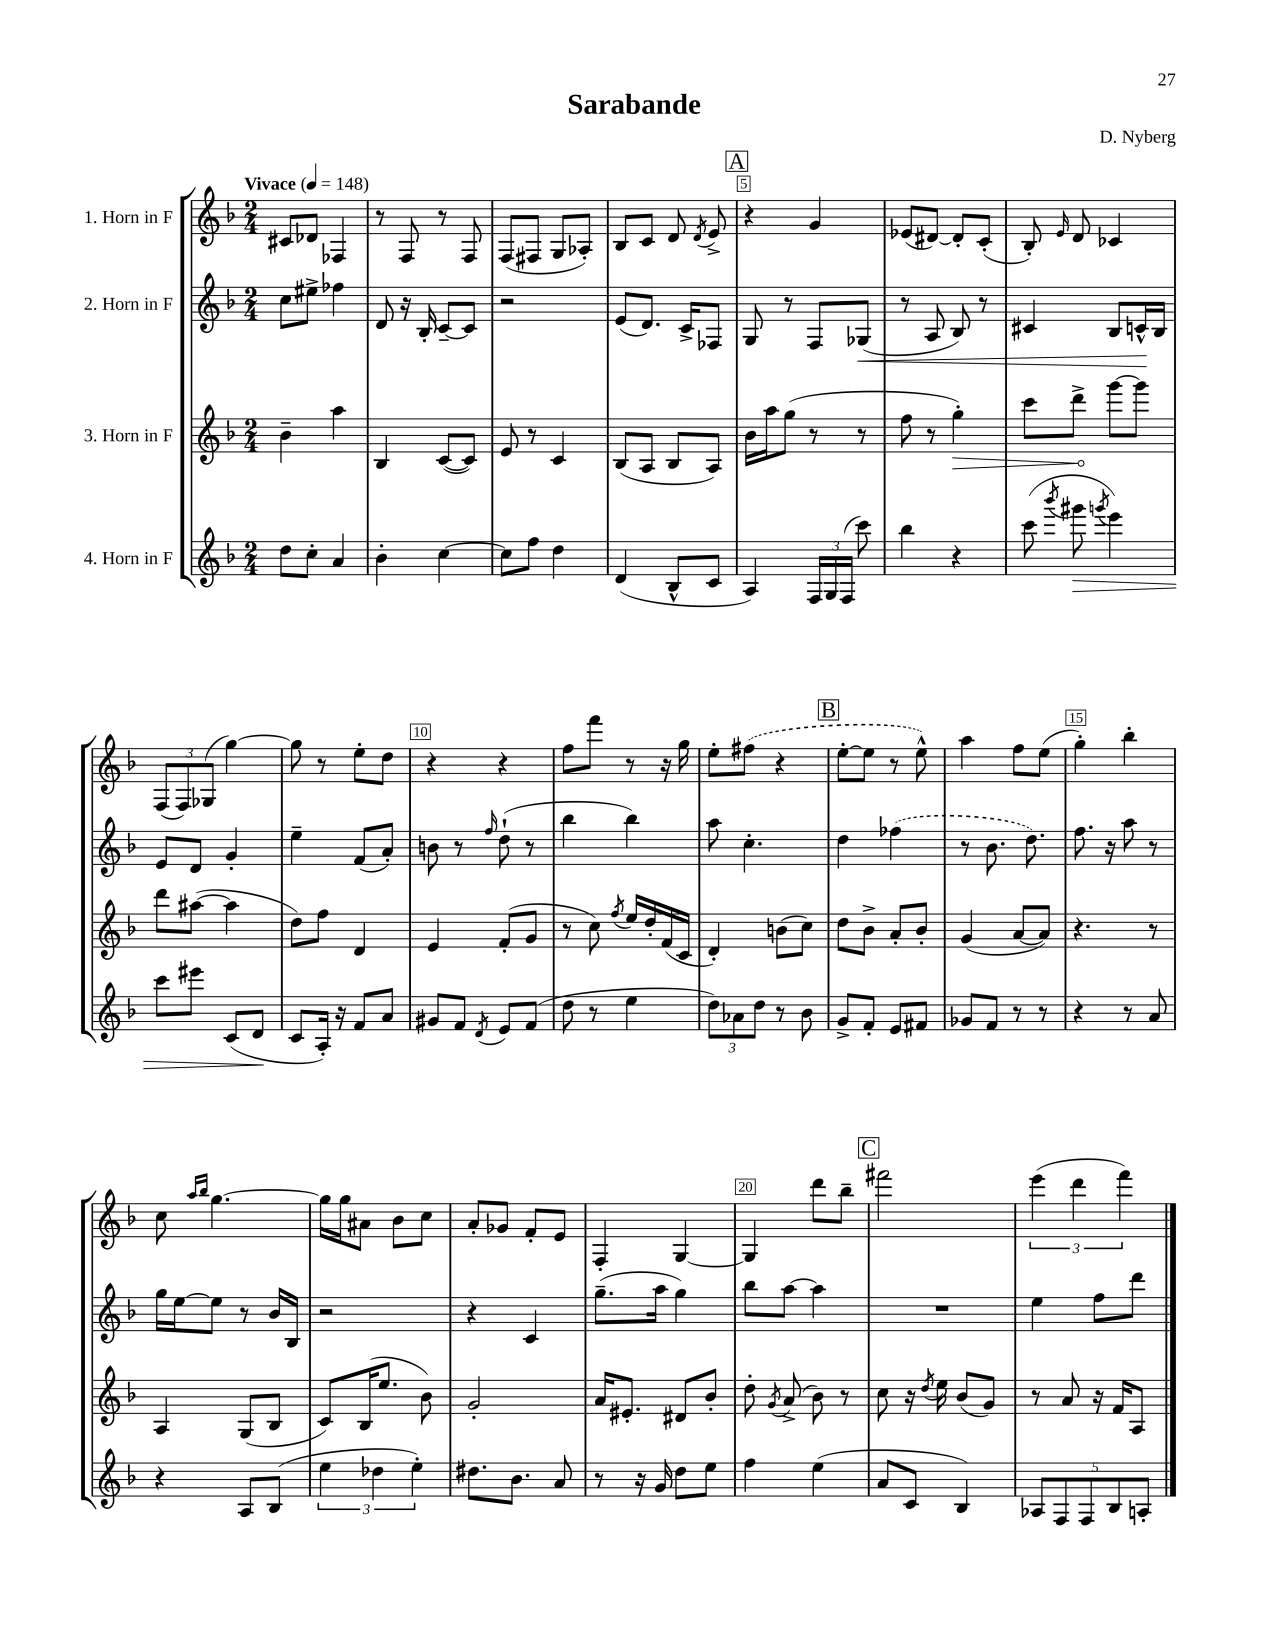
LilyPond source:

\header { title = "Sarabande" composer = "D. Nyberg" }
<<
\new StaffGroup <<
\new Staff = "s0" \with { instrumentName = "1. Horn in F" } {
    \clef treble \key f \major \numericTimeSignature \time 2/4 \tempo "Vivace" 4 = 148
    \autoBeamOff cis'8[ des'8] fes4 |
    r8 f8 r8 f8 |
    f8[( fis8] g8[ aes8]-.) |
    bes8[ c'8] d'8 \acciaccatura { d'8 } e'8-> |
    \mark \markup { \box "A" } r4 g'4 |
    ees'8[( dis'8]~) dis'8[-. c'8]-.( |
    bes8-.) \grace { e'16 } d'8 ces'4 |
    \tuplet 3/2 { f8[( f8) ges8]( } g''4~) |
    g''8 r8 e''8[-. d''8] |
    r4 r4 |
    f''8[ f'''8] r8 r16 g''16 |
    e''8[-. \once \slurDashed fis''8]( r4 |
    \mark \markup { \box "B" } e''8[~-. e''8] r8 e''8-^) |
    a''4 f''8[ e''8]( |
    g''4-.) bes''4-. |
    c''8 \grace { a''16[ bes''16] } g''4.~ |
    g''16[ g''16 ais'8] bes'8[ c''8] |
    a'8[-. ges'8] f'8[-. e'8] |
    f4-. g4~ |
    g4 d'''8[ bes''8]-- |
    \mark \markup { \box "C" } fis'''2 |
    \tuplet 3/2 { e'''4( d'''4 f'''4) } \bar "|." |
}
\new Staff = "s1" \with { instrumentName = "2. Horn in F" } {
    \clef treble \key f \major \numericTimeSignature \time 2/4
    \autoBeamOff c''8[ eis''8]-> fes''4 |
    d'8 r16 bes16-. c'8[~-- c'8] |
    r2 |
    e'8[( d'8.]) c'16[-> fes8] |
    \mark \markup { \box "A" } g8 r8 f8[ ges8]\<( |
    r8 a8 bes8) r8 |
    cis'4 bes8[ c'16-^\! bes16] |
    e'8[ d'8] g'4-. |
    e''4-- f'8[( a'8]-.) |
    b'8 r8 \grace { f''16 } d''8-!( r8 |
    bes''4 bes''4) |
    a''8 c''4.-. |
    \mark \markup { \box "B" } d''4 \once \slurDashed fes''4( |
    r8 bes'8. d''8.) |
    f''8. r16 a''8 r8 |
    g''16[ e''16~ e''8] r8 bes'16[ bes16] |
    r2 |
    r4 c'4 |
    g''8.[--( a''16] g''4) |
    bes''8[ a''8]~ a''4 |
    \mark \markup { \box "C" } R2 |
    e''4 f''8[ d'''8] \bar "|." |
}
\new Staff = "s2" \with { instrumentName = "3. Horn in F" } {
    \clef treble \key f \major \numericTimeSignature \time 2/4
    \autoBeamOff bes'4-- a''4 |
    bes4 c'8[~( c'8]) |
    e'8 r8 c'4 |
    bes8[( a8] bes8[ a8]) |
    \mark \markup { \box "A" } bes'16[ a''16 g''8]( r8 r8 |
    f''8 r8 \once \override Hairpin.circled-tip = ##t g''4-.\>) |
    c'''8[ d'''8]->\! g'''8[~ g'''8] |
    d'''8[ ais''8]~( ais''4 |
    d''8[) f''8] d'4 |
    e'4 f'8[-.( g'8] |
    r8 c''8) \acciaccatura { f''8 } e''16[ d''16-. f'16( c'16] |
    d'4-.) b'8[( c''8]) |
    \mark \markup { \box "B" } d''8[ bes'8]-> a'8[-. bes'8]-. |
    g'4( a'8[~ a'8]) |
    r4. r8 |
    a4 g8[( bes8] |
    c'8[) bes16( e''8.] bes'8) |
    g'2-. |
    a'16[ eis'8.]-. dis'8[ bes'8]-. |
    d''8-. \acciaccatura { g'8 } a'8->( bes'8) r8 |
    \mark \markup { \box "C" } c''8 r16 \acciaccatura { d''8 } e''16 bes'8[( g'8]) |
    r8 a'8 r16 f'16[ a8] \bar "|." |
}
\new Staff = "s3" \with { instrumentName = "4. Horn in F" } {
    \clef treble \key f \major \numericTimeSignature \time 2/4
    \autoBeamOff d''8[ c''8]-. a'4 |
    bes'4-. c''4~ |
    c''8[ f''8] d''4 |
    d'4( bes8[-^ c'8] |
    \mark \markup { \box "A" } a4) \tuplet 3/2 { f16[ g16 f16]( } c'''8) |
    bes''4 r4 |
    c'''8( \acciaccatura { bes'''8 } gis'''8\> \acciaccatura { g'''8 } e'''4) |
    c'''8[ eis'''8] c'8[( d'8]\! |
    c'8[ a16]-.) r16 f'8[ a'8] |
    gis'8[ f'8] \acciaccatura { d'8 } e'8[ f'8]( |
    d''8 r8 e''4 |
    \tuplet 3/2 { d''8[) aes'8 d''8] } r8 bes'8 |
    \mark \markup { \box "B" } g'8[-> f'8]-. e'8[ fis'8] |
    ges'8[ f'8] r8 r8 |
    r4 r8 a'8 |
    r4 a8[ bes8]( |
    \tuplet 3/2 { e''4 des''4 e''4-.) } |
    dis''8.[ bes'8.] a'8 |
    r8 r16 g'16 d''8[ e''8] |
    f''4 e''4( |
    \mark \markup { \box "C" } a'8[ c'8] bes4) |
    \tuplet 5/4 { aes8[ f8 f8 bes8 a8]-. } \bar "|." |
}
>>
>>
\layout { \context { \Score \override BarNumber.break-visibility = ##(#f #t #t) barNumberVisibility = #(every-nth-bar-number-visible 5) \override BarNumber.stencil = #(make-stencil-boxer 0.1 0.3 ly:text-interface::print) } }
